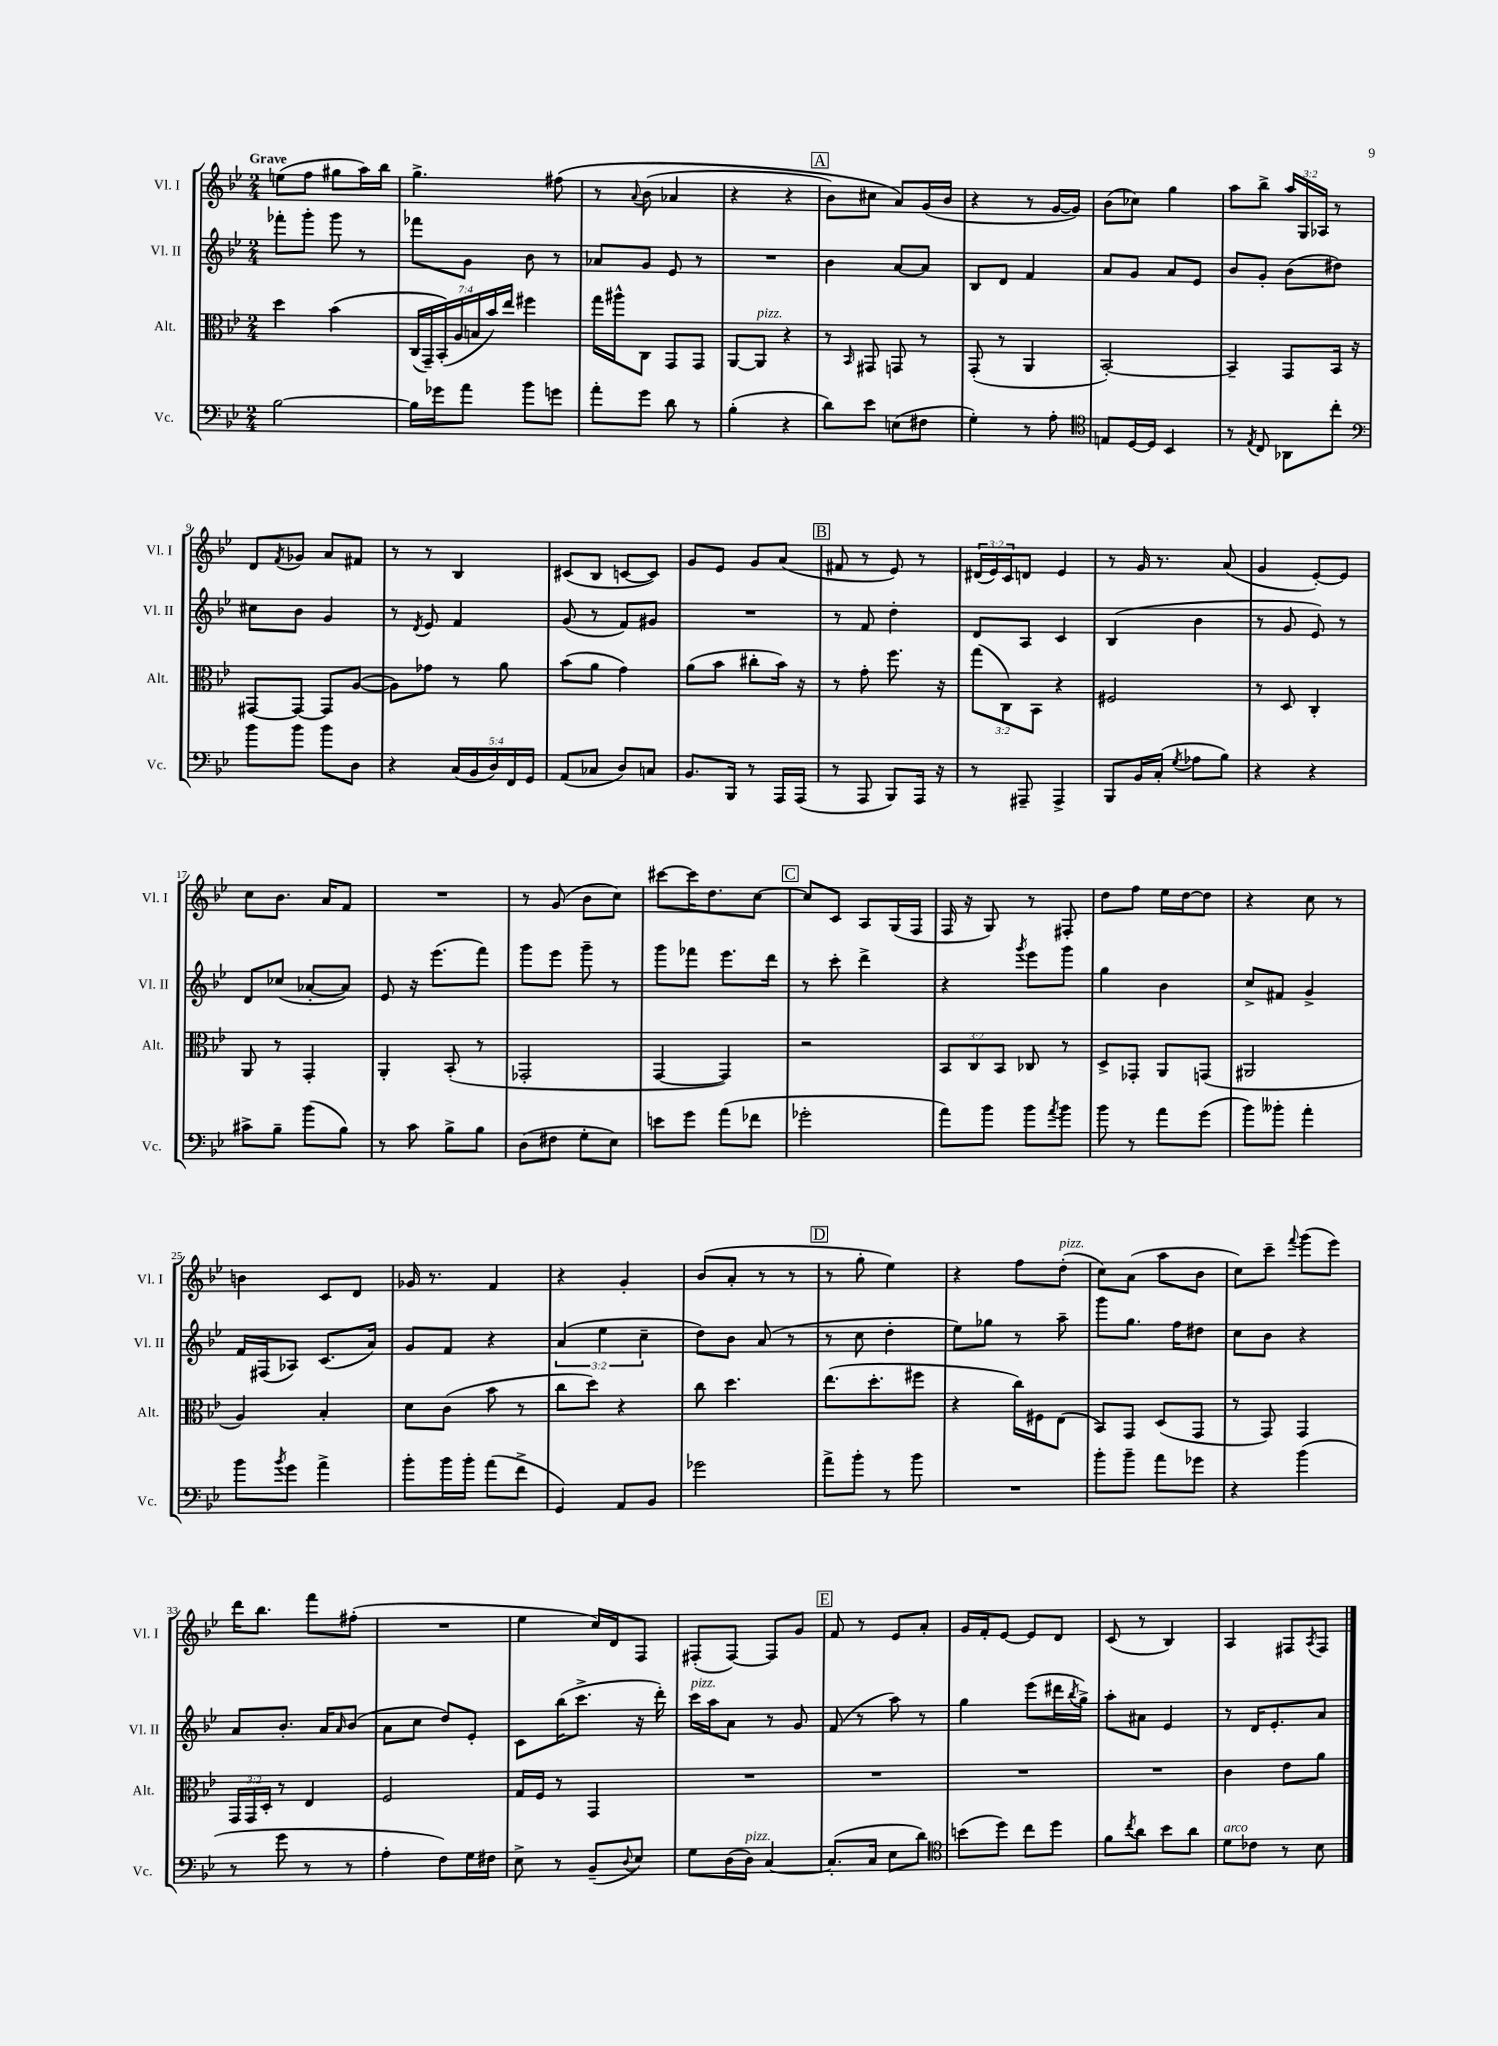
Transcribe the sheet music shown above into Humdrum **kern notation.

**kern	**kern	**kern	**kern
*staff4	*staff3	*staff2	*staff1
*clefF4	*clefC3	*clefG2	*clefG2
*k[b-e-]	*k[b-e-]	*k[b-e-]	*k[b-e-]
*M2/4	*M2/4	*M2/4	*M2/4
[2B-	4dd	8fff-'	(8ee
.	.	8ggg'	8ff
.	&(4b-	8ggg	8gg#
.	.	8r	16aa)
.	.	.	16bb-
=	=	=	=
16B-]	(28C	8fff-	4.gg^
.	28GG~)	.	.
16g-	.	.	.
.	(28BB-'&)	.	.
.	28A	.	.
8a	.	8g	.
.	28B	.	.
.	28b-)	.	.
.	28ee-	.	.
8b-	4ff#	8b-	.
8g	.	8r	&(8ff#
=	=	=	=
8a'	16gg	8a-	8r
.	16aa#^^	.	.
.	.	.	8qqa
8g	8C	8g	(8b-
8d	8GG	8e-	4a-
8r	8GG	8r	.
=	=	=	=
(4B-'	[8AA	2r	4r
.	8AA]	.	.
4r	4r	.	4r
=	=	=	=
8d)	8r	4b-	8b-)
.	16qqBB-	.	.
8e-	8GG#	.	8cc#
(8E	8GG	[8a	8a&)
8F#	8r	8a]	(16g
.	.	.	16b-
=	=	=	=
4G')	(8GG'	8B-	4r
.	8r	8d	.
8r	4AA	4f	8r
8A'	.	.	[16g
.	.	.	16g])
=	=	=	=
*clefC4	*	*	*
8E	[2BB-')	8a	(8b-
[16D	.	8g	8cc-)
16D]	.	.	.
4BB-	.	8a	4gg
.	.	8e-	.
=	=	=	=
8r	4BB-~]	8b-	8aa
8qE-	.	.	.
8C	.	8g'	8bb-^
8AA-	8GG	(8b-	24aa
.	.	.	24G
.	.	.	24A-
8cc'	16BB-	8dd#)	8r
.	16r	.	.
=	=	=	=
*clefF4	*	*	*
8b-	[8GG#	8cc#	8d
.	.	.	8qf
8b-	8GG#_	8b-	8g-
8b-	8GG#]	4g	8a
8D	([8A	.	8f#
=	=	=	=
4r	8A])	8r	8r
.	.	8qd	.
.	8g-	8e-	8r
(20C	8r	4f	4B-
20BB-	.	.	.
20D)	.	.	.
.	8a	.	.
20FF	.	.	.
20GG	.	.	.
=	=	=	=
(8AA	(8b-	(8g	(8c#
8C-	8a	8r	8B-
8D)	4g)	8f)	[8c
8C	.	8g#	8c])
=	=	=	=
8.BB-	(8a	2r	8g
.	8b-	.	8e-
16BBB-	.	.	.
8r	8cc#'	.	8g
16AAA	16b-)	.	(8a
(16AAA	16r	.	.
=	=	=	=
8r	8r	8r	8f#
8AAA	8g'	8f	8r
8BBB-)	8.ff	4dd'	8e-)
16AAA	.	.	8r
16r	16r	.	.
=	=	=	=
8r	(12gg	8d	(24d#
.	.	.	24e-)
.	12C)	.	24c
8AAA#~	.	8A	8d
.	12BB-	.	.
4AAA#^	4r	4c	4e-
=	=	=	=
8BBB-	2F#	(4B-	8r
16BB-	.	.	16g
(16C'	.	.	8.r
8qG	.	.	.
8A-	.	4b-	.
8B-)	.	.	(8a
=	=	=	=
4r	8r	8r	4g
.	8D	8g	.
4r	4C'	8e-)	[8e-')
.	.	8r	8e-]
=	=	=	=
8c#^	8AA	8d	8cc
8B-~	8r	(8cc-	8.b-
(8b-	4GG'	[8a-'	.
.	.	.	16a
8B-)	.	8a-])	8f
=	=	=	=
8r	4AA'	8e-	2r
8c	.	16r	.
.	.	(8.eee-	.
8B-^	(8BB-'	.	.
8B-	8r	8fff)	.
=	=	=	=
(8D	2GG-'	8ggg	8r
8F#	.	8eee-	(8g
8G'	.	8ggg~	8b-
8E-)	.	8r	8cc)
=	=	=	=
8e	[4GG	8ggg	[8ccc#
8g	.	8fff-	16ccc#]
.	.	.	8.dd
(8a	4GG])	8.eee-	.
8f-	.	.	[8cc
.	.	16ddd	.
=	=	=	=
2g-'	2r	8r	8cc]
.	.	8ccc'	8c
.	.	4ddd^	8A
.	.	.	(16G
.	.	.	16F
=	=	=	=
8a)	12BB-	4r	16F
.	.	.	16r
.	12C	.	.
8b-	.	.	8G)
.	12BB-	.	.
.	.	8qggg	.
8b-	8C-	8eee-	8r
8qa	.	.	.
8b-	8r	8ggg	8F#'
=	=	=	=
8b-	8D^	4gg	8dd
8r	8GG-'	.	8ff
8a	8AA	4b-	16ee-
.	.	.	[16dd
(8g	(8GG	.	8dd]
=	=	=	=
8b-)	2AA#	8cc^	4r
8b--'	.	8f#	.
4a'	.	4g^	8cc
.	.	.	8r
=	=	=	=
8b-	4A)	16f	4b
.	.	(16F#	.
8qb-	.	.	.
8g	.	8A-)	.
4a^	4B-'	(8.c	8c
.	.	.	8d
.	.	16a)	.
=	=	=	=
8b-'	8d	8g	16g-
.	.	.	8.r
16b-	(8c	8f	.
16b-'	.	.	.
(8a	8b-	4r	4f
8f^	8r	.	.
=	=	=	=
4GG)	8cc	(6a	4r
.	8dd)	.	.
.	.	6ee-	.
8AA	4r	.	4g'
.	.	6cc~	.
8BB-	.	.	.
=	=	=	=
2g-	8cc	8dd)	(8b-
.	4.dd	8b-	8a'
.	.	(8a	8r
.	.	8r	8r
=	=	=	=
8a^	(8.ee-	8r	8r
8b-'	.	8cc	8gg'
.	8.dd'	.	.
8r	.	4dd'	4ee-)
8b-	8ff#	.	.
=	=	=	=
2r	4r	8ee-)	4r
.	.	8gg-	.
.	16cc)	8r	8ff
.	16F#	.	.
.	(8E-	8aa~	(8dd'
=	=	=	=
8b-'	8BB-)	8ggg	8cc)
8b-~	8GG	8.gg	(8a
8a	(8D	.	8aa
.	.	16ff	.
8g-	8GG	8dd#	8b-
=	=	=	=
4r	8r	8cc	8cc)
.	8GG)	8b-	8ccc~
.	.	.	8qqfff
(4b-	4GG	4r	(8ggg
.	.	.	8eee-)
=	=	=	=
8r	24GG	8a	16ddd
.	24GG	.	.
.	.	.	8.bb-
.	24D'	.	.
8g	8r	8.b-'	.
8r	4E-	.	8fff
.	.	16a	.
.	.	16qqa	.
8r	.	(8b-	(8ff#'
=	=	=	=
4A'	2F	8a	2r
.	.	8cc	.
8F)	.	8dd)	.
16G	.	8e-'	.
16F#	.	.	.
=	=	=	=
8E-^	16G	8c	4ee-
.	16F	.	.
8r	8r	(16bb-	.
.	.	8.ccc^	.
(8BB-~	4GG	.	16cc)
.	.	.	16d
8qqD	.	.	.
8E-)	.	16r	8F
.	.	16ddd')	.
=	=	=	=
8G	2r	16ccc	(8F#'
.	.	16aa	.
(16D	.	8a	[8F#)
16D)	.	.	.
[4C	.	8r	8F#]
.	.	8g	8g
=	=	=	=
(8.C']	2r	(8f	8f
.	.	8r	8r
16C	.	.	.
8E-	.	8aa)	8e-
8d)	.	8r	8a'
=	=	=	=
*clefC4	*	*	*
(8b	2r	4gg	16g
.	.	.	16f'
8dd)	.	.	[8e-
8cc	.	(8eee-	8e-]
8dd	.	16ddd#	8d
.	.	8qbb-	.
.	.	16gg^)	.
=	=	=	=
8f	2r	8aa'	(8c
8qcc	.	.	.
8a	.	8a#	8r
8b-	.	4e-	4B-)
8a	.	.	.
=	=	=	=
8d	4c	8r	4A
8c-	.	16d	.
.	.	8.e-'	.
8r	8e-	.	8F#
.	.	.	8qA
8B-	8a	8a	8F#
==	==	==	==
*-	*-	*-	*-
